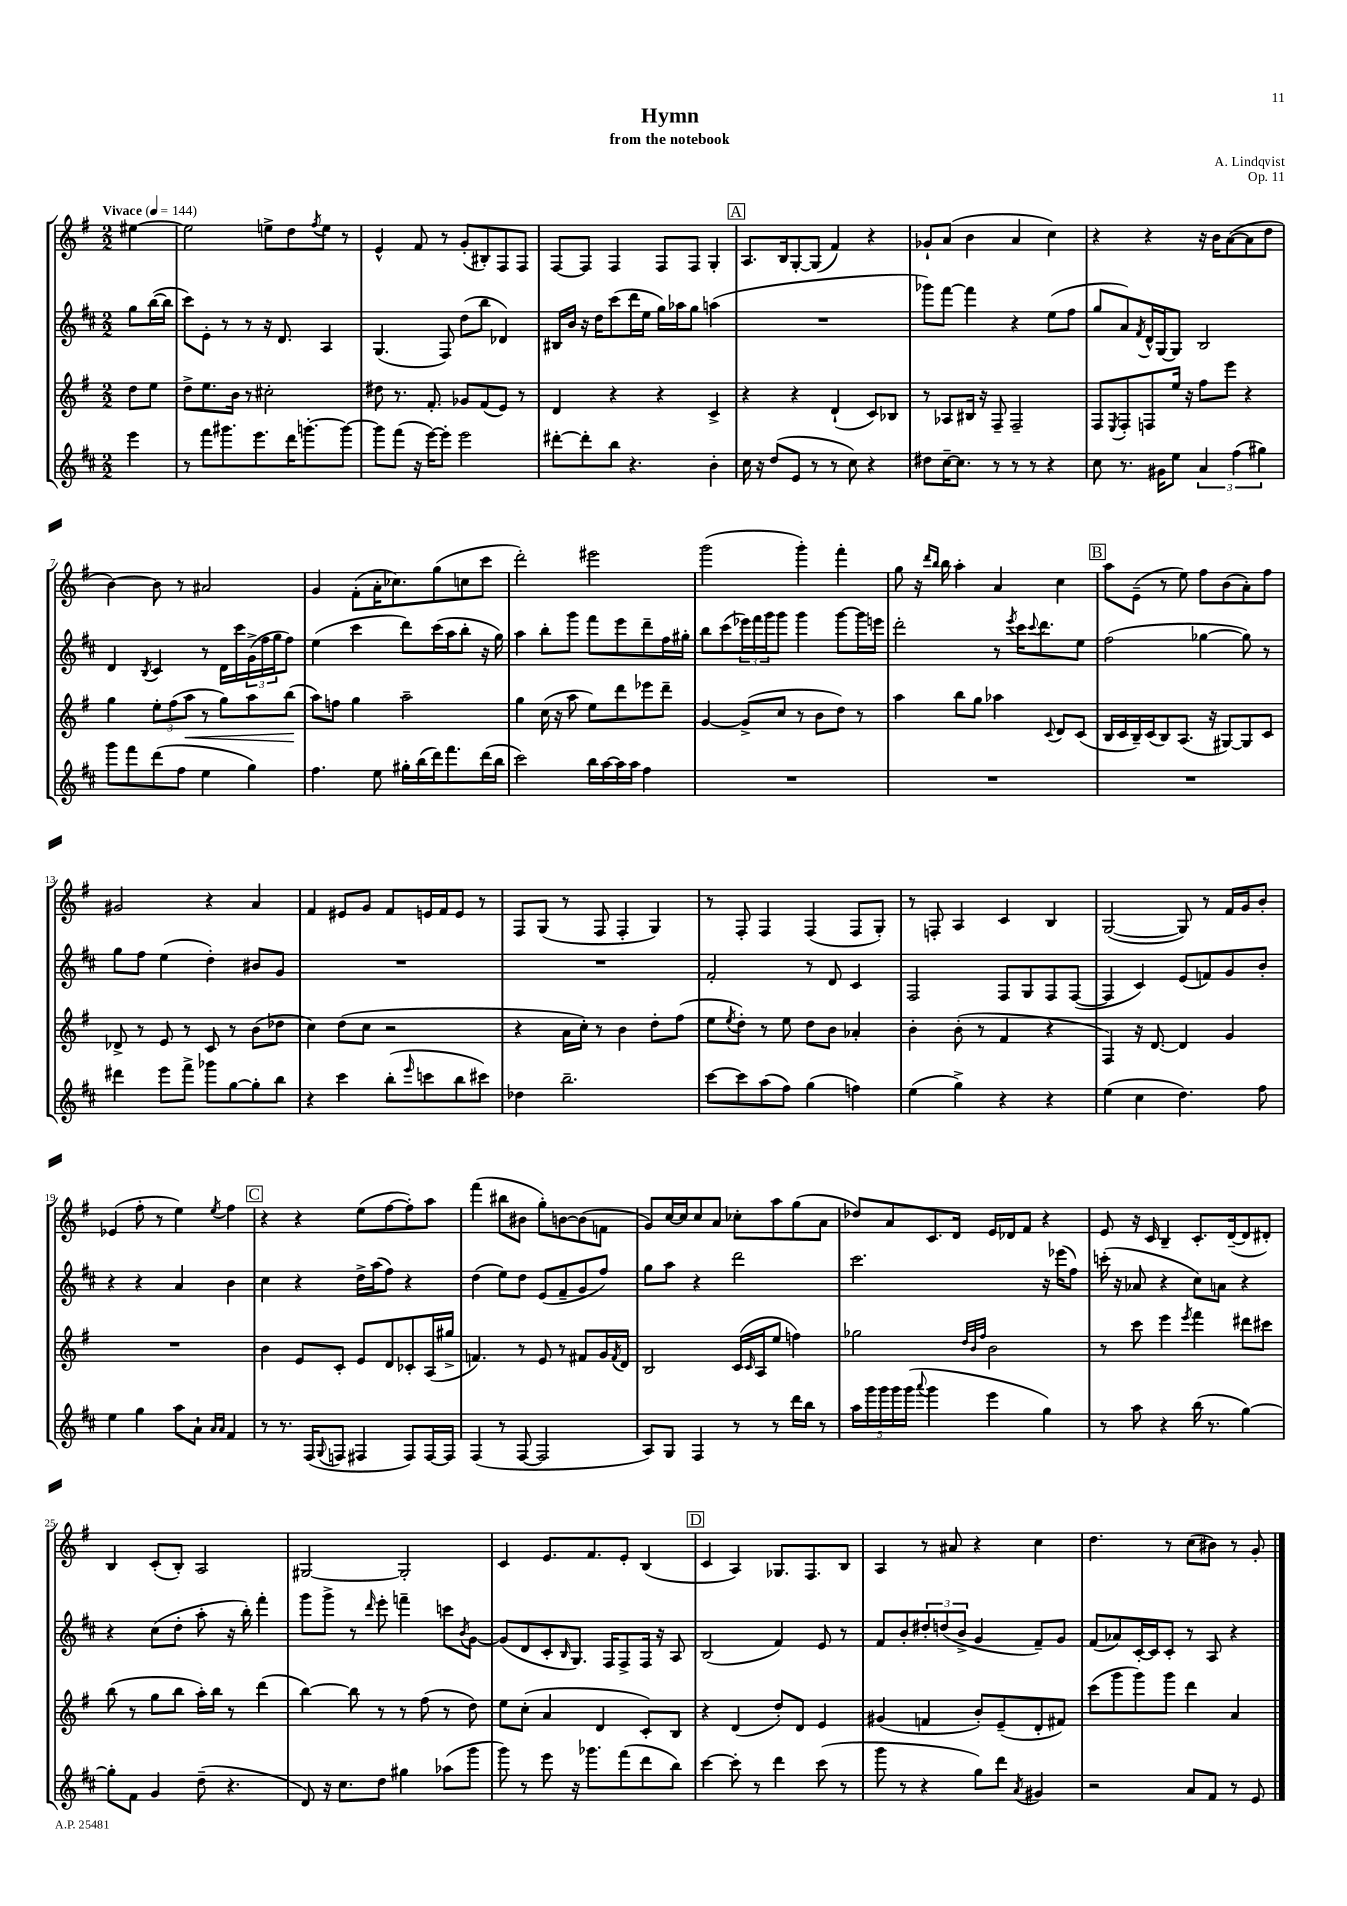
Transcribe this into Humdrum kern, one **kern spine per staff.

**kern	**kern	**dynam	**kern	**kern
*part4	*part3	*part3	*part2	*part1
*staff4	*staff3	*staff3	*staff2	*staff1
*clefG2	*clefG2	*	*clefG2	*clefG2
*k[f#c#]	*k[f#]	*	*k[f#c#]	*k[f#]
*M2/2	*M2/2	*	*M2/2	*M2/2
*MM144	*MM144	*	*MM144	*MM144
=	=	=	=	=
!	!	!	!	!LO:TX:a:B:t=Vivace
4eee\	8dd\L	.	8gg\L	[4ee#X\
.	8ee\J	.	([16bb\L	.
.	.	.	16bb\JJ]	.
=1	=1	=1	=1	=1
8r	8dd^\L	.	8ccc#\L)	2ee#\]
8fff#\L	8.ee\	.	8e'\J	.
8.ggg#X\	.	.	8r	.
.	16b\Jk	.	.	.
.	8r	.	8r	.
8.eee\	.	.	.	.
.	2cc#X'\	.	16r	8een^\L
.	.	.	8.d/	.
16ddd\K	.	.	.	8dd\
[8.gggn'\	.	.	.	.
.	.	.	.	8qff#/
.	.	.	4A/	8ee\J
8ggg\J_	.	.	.	8r
=2	=2	=2	=2	=2
8ggg\L]	8dd#X\	.	(4.G/	4e^^/
(8fff#\J	8.r	.	.	.
16r	.	.	.	8f#/
[16eee\KL)	8.f#'/	.	.	.
8eee'\J]	.	.	8F#/)	8r
2eee\	8g-X/L	.	(8dd\L	(8g'/L
.	(8f#/	.	8bb\J	8B#X'/)
.	8e/J)	.	4d-X/)	8F#/
.	8r	.	.	8F#/J
=3	=3	=3	=3	=3
[8ddd#X'\L	4d/	.	16B#X/LL	[8F#/L
.	.	.	16b/JJ	.
8ddd#'\]	.	.	16r	8F#/J]
.	.	.	16dd\KL	.
8bb\J	4r	.	(8ccc#\	4F#/
4.r	.	.	16ddd\L	.
.	.	.	16ee\JJ	.
.	4r	.	16gg\LL)	8F#/L
.	.	.	16aa-X\J	.
.	.	.	8gg\J	8F#/J
4b'\	4c^/	.	(4aan\	4G'/
!!LO:REH:place=s1:t=A
=4	=4	=4	=4	=4
16cc#\	4r	.	1r	8.A/L
16r	.	.	.	.
(8dd/L	.	.	.	.
.	.	.	.	16B/k
8e/J	4r	.	.	[8G'/
8r	.	.	.	(8G/J]
8r	(4d`/	.	.	4f#/)
8cc#\)	.	.	.	.
4r	8c/L)	.	.	4r
.	8B-X/J	.	.	.
=5	=5	=5	=5	=5
8dd#X\L	8r	.	8ggg-X\L)	8g-X`/L
[16cc#~\K	8A-X/L	.	[8fff#\J	(8a/J
8.cc#\J]	.	.	.	.
.	16B#X/Jk	.	4fff#\]	4b\
.	16r	.	.	.
8r	8F#~/	.	.	.
8r	2F#~/	.	4r	4a/
8r	.	.	.	.
4r	.	.	(8ee\L	4cc\)
.	.	.	8ff#\J	.
=6	=6	=6	=6	=6
8cc#\	8F#/L	.	8gg/L	4r
.	8qE/	.	.	.
8.r	8F#'/	.	8a/)	.
.	.	.	8qf#/	.
.	8Fn/	.	16d^^/L	4r
16g#X\KL	.	.	[16G/J	.
8ee\J	16ee/Jk	.	8G/J]	.
.	16r	.	.	.
6a/	8ff#\L	.	2B/	16r
.	.	.	.	16b\KL
.	8eee\J	.	.	([8a\
(6ff#\	.	.	.	.
.	4r	.	.	8a\]
6gg#X\)	.	.	.	.
.	.	.	.	8dd\J
!!LO:LB:g=z
=7	=7	=7	=7	=7
8ggg\L	4gg\	.	4d/	[4b\)
8fff#\	.	.	.	.
.	.	.	8qB/	.
(8ddd\	12ee'\L	.	4c#/	8b\]
.	(12ff#\	.	.	.
8ff#\J	.	.	.	8r
!	!	!LO:HP:b	!	!
.	12aa\J	<	.	.
4ee\	8r	.	8r	2a#X/
.	8gg\L)	.	16d\LL	.
.	.	.	16ccc#\	.
4gg\)	8aa\	.	(24g^\	.
.	.	.	24ff#\	.
.	.	.	24gg\J	.
.	(8bb\J	.	8ff#\J)	.
.	.	[	.	.
=8	=8	=8	=8	=8
4.ff#\	8aa\L)	.	(4ee\	4g/
.	8ffn\J	.	.	.
.	4gg\	.	4ccc#\	(8f#'\L
8ee\	.	.	.	16a'\K
.	.	.	.	8.cc-X\)
16gg#X'\LL	2aa~\	.	8ddd\L)	.
(16bb\	.	.	.	.
16ddd\J)	.	.	(16ccc#\L	(8gg\
8.fff#\	.	.	16aa\J	.
.	.	.	8bb'\J	8ccn\
(16ddd\L	.	.	16r	8ccc\J
16bb\JJ	.	.	16gg\)	.
=9	=9	=9	=9	=9
2ccc#\)	4gg\	.	4aa\	2ddd'\)
.	(16cc\	.	8bb'\L	.
.	16r	.	.	.
.	8aa\	.	8ggg\J	.
16bb\LL	8ee\L)	.	8fff#\L	2eee#X\
[16aa\	.	.	.	.
16aa\]	8ddd\	.	8eee\	.
16aa\JJ	.	.	.	.
4ff#\	8eee-X\	.	8ddd~\	.
.	8ddd~\J	.	16ff#\L	.
.	.	.	16gg#X'\JJ	.
=10	=10	=10	=10	=10
1r	[4g/	.	8bb\L	(2ggg\
.	.	.	(8ccc#\	.
.	(8g^/L]	.	24eee-X\L)	.
.	.	.	24fff#\	.
.	.	.	24ggg\J	.
.	8cc/J	.	8ggg\J	.
.	8r	.	4ggg\	4ggg'\)
.	8b\L	.	.	.
.	8dd\J)	.	[8ggg\L	4fff#'\
.	8r	.	16ggg\L]	.
.	.	.	16eeen\JJ	.
=11	=11	=11	=11	=11
1r	4aa\	.	2ddd'\	8gg\
.	.	.	.	16r
.	.	.	.	16qqddd/LL
.	.	.	.	16qqbb/JJ
.	.	.	.	16bb\
.	8bb\L	.	.	4aa'\
.	8gg\J	.	.	.
.	4aa-X\	.	8r	4a/
.	.	.	8qeee/	.
.	.	.	16ccc#\KL	.
.	.	.	8qqccc#/	.
.	.	.	8.ddd\	.
.	8qqc/	.	.	.
.	8d/L	.	.	4cc\
.	(8c/J	.	8ee\J	.
!!LO:REH:place=s1:t=B
=12	=12	=12	=12	=12
1r	16B/LL	.	(2ff#\	8aa\L
.	16c/	.	.	.
.	16B~/)	.	.	(8e~\J
.	(16c/J	.	.	.
.	8B/)	.	.	8r
.	(8.A/J	.	.	8ee\)
.	.	.	[4gg-X\	8ff#\L
.	16r	.	.	.
.	[8G#X/L)	.	.	(8b\
.	8G#/]	.	8gg-\])	8a'\)
.	8c/J	.	8r	8ff#\J
!!LO:LB:g=z
=13	=13	=13	=13	=13
4ddd#X\	8d-X^/	.	8gg\L	2g#X/
.	8r	.	8ff#\J	.
8eee\L	8e/	.	(4ee\	.
8fff#^\J	8r	.	.	.
8ggg-X\L	8c/	.	4dd'\)	4r
[8gg\	8r	.	.	.
8gg'\]	(8b\L	.	8b#X/L	4a/
8bb\J	8dd-X\J	.	8g/J	.
=14	=14	=14	=14	=14
4r	4cc\)	.	1r	4f#/
4ccc#\	(8dd\L	.	.	8e#X/L
.	8cc\J	.	.	8g/J
(8bb'\L	2r	.	.	8f#/L
16qqeee/	.	.	.	.
8cccn\	.	.	.	16en/L
.	.	.	.	16f#/J
8bb\	.	.	.	8e/J
8ccc#X\J)	.	.	.	8r
=15	=15	=15	=15	=15
4dd-X\	4r	.	1r	8F#/L
.	.	.	.	(8G/J
2.bb~\	16a\LL	.	.	8r
.	16cc'\JJ)	.	.	.
.	8r	.	.	8F#/
.	4b\	.	.	4F#'/
.	8dd'\L	.	.	4G/)
.	(8ff#\J	.	.	.
=16	=16	=16	=16	=16
[8ccc#\L	8ee\L	.	2f#'/	8r
.	8qee/	.	.	.
8ccc#\]	8dd'\J)	.	.	8F#'/
(8aa\	8r	.	.	4F#/
8ff#\J)	8ee\	.	.	.
(4gg\	8dd\L	.	8r	(4F#/
.	8b\J	.	8d/	.
4ffn\)	4a-X'/	.	4c#/	8F#/L
.	.	.	.	8G'/J)
=17	=17	=17	=17	=17
(4ee\	4b'\	.	2F#/	8r
.	.	.	.	8Fn'/
4gg^\)	(8b'\	.	.	4A/
.	8r	.	.	.
4r	4f#/	.	8F#/L	4c/
.	.	.	8G/	.
4r	4r	.	8F#/	4B/
.	.	.	([8F#/J	.
=18	=18	=18	=18	=18
(4ee\	4F#/)	.	4F#/]	([2G/
4cc#\	16r	.	4c#/)	.
.	[8.d/	.	.	.
4.dd\)	4d/]	.	(8e/L	8G/])
.	.	.	8fn/)	8r
.	4g/	.	8g/	16f#/LL
.	.	.	.	16g/J
8ff#\	.	.	8b'/J	8b'/J
!!LO:LB:g=z
=19	=19	=19	=19	=19
4ee\	1r	.	4r	(4e-X/
4gg\	.	.	4r	8ff#'\
.	.	.	.	8r
8aa\L	.	.	4a/	4ee\)
8a`\J	.	.	.	.
16qqa/LL	.	.	.	.
16qqa/JJ	.	.	.	8qee/
4f#/	.	.	4b\	4ff#\
!!LO:REH:place=s1:t=C
=20	=20	=20	=20	=20
8r	4b\	.	4cc#\	4r
8.r	.	.	.	.
.	8e/L	.	4r	4r
(16F#/KL	.	.	.	.
8qqG/	.	.	.	.
8Fn/J	8c'/J	.	.	.
4F#X/	8e/L	.	16dd^\LL	(8ee\L
.	.	.	(16aa\J	.
.	8d/	.	8ff#\J)	[8ff#\
8F#/L)	8c-X'/	.	4r	8ff#'\])
[16F#/L	(16A/L	.	.	8aa\J
16F#/JJ]	16gg#X^/JJ	.	.	.
=21	=21	=21	=21	=21
(4F#/	4.fn/)	.	(4dd\	(4fff#\
8r	.	.	8ee\L)	8bb#X\L
[8F#/	8r	.	8dd\J	8b#X\J
2F#/]	8e/	.	(8e/L	8gg'\L)
.	8r	.	8f#~/	[8bn\
.	8f#X/L	.	8g/	(8b\]
.	16g/L	.	8ff#/J)	8fn\J
.	8qf#/	.	.	.
.	16d/JJ	.	.	.
=22	=22	=22	=22	=22
8A/L)	2B/	.	8gg\L	8g/L)
8G/J	.	.	8aa\J	[16cc/L
.	.	.	.	16cc/J]
4F#/	.	.	4r	8cc/
.	.	.	.	8a/J
8r	(16c/LL	.	2ddd\	8cc-X'\L
.	16qqc/	.	.	.
.	16A/J	.	.	.
8r	8ee/J	.	.	8aa\
16ddd\LL	4ffn\)	.	.	(8gg\
16bb\JJ	.	.	.	.
8r	.	.	.	8a\J
=23	=23	=23	=23	=23
20aa\LL	2gg-X\	.	2.ccc#\	8dd-X/L)
20ggg\	.	.	.	.
20ggg\	.	.	.	.
.	.	.	.	8a/
20ggg\	.	.	.	.
(20ggg\JJ	.	.	.	.
8qqaaa/	.	.	.	.
4ggg\	.	.	.	8.c/
.	.	.	.	16d/Jk
.	32qqdd/LLL	.	.	.
.	32qqb/	.	.	.
.	32qqff#/JJJ	.	.	.
4eee\	2b\	.	.	16e/LL
.	.	.	.	16d-X/J
.	.	.	.	8f#/J
4gg\)	.	.	16r	4r
.	.	.	(16eee-X\KL	.
.	.	.	8ff#\J)	.
=24	=24	=24	=24	=24
8r	8r	.	(16cccn'\	8e/
.	.	.	16r	.
8aa\	8ccc\	.	8a-X/	16r
.	.	.	.	16c/
4r	4eee\	.	4r	4B~/
.	8qeee/	.	.	.
(16bb\	4fff#\	.	8cc#\L)	8.c'/L
8.r	.	.	.	.
.	.	.	8an\J	.
.	.	.	.	([16d~/k
[4gg\)	8ddd#X\L	.	4r	8d/]
.	8ccc#X\J	.	.	8d#X'/J)
!!LO:LB:g=z
=25	=25	=25	=25	=25
8gg'\L]	(8bb\	.	4r	4B/
8f#\J	8r	.	.	.
4g/	8gg\L	.	(8cc#\L	(8c'/L
.	8bb\J	.	8dd'\J	8B'/J)
(8dd~\	16aa'\LL)	.	8aa'\	2A/
.	16bb\JJ	.	.	.
4.r	8r	.	16r	.
.	.	.	16bb'\)	.
.	(4ddd\	.	4fff#'\	.
=26	=26	=26	=26	=26
8d/)	[4bb\)	.	8ggg\L	[2G#X/
16r	.	.	8ggg^\J	.
8.cc#\L	.	.	.	.
.	8bb\]	.	8r	.
.	.	.	16qqddd/	.
8dd\J	8r	.	8eee'\	.
4gg#X\	8r	.	4fffn~\	2G#'/]
.	(8ff#\	.	.	.
(8aa-X\L	8r	.	8cccn\L	.
.	.	.	8qb/	.
8ggg\J	8dd\)	.	[8g\J	.
=27	=27	=27	=27	=27
8ggg\)	8ee\L	.	(8g/L]	4c/
8r	(8cc'\J	.	8d/	.
8eee\	4a/	.	8c#'/	8.e/L
.	.	.	16qqB/	.
16r	.	.	8.G/J)	.
8.ggg-X\L	.	.	.	8.f#/
.	4d/	.	.	.
.	.	.	16F#/KL	.
(8fff#\	.	.	8F#^/	8e'/J
8ddd\	8c'/L)	.	16F#/Jk	(4B/
.	.	.	16r	.
8bb\J)	8B/J	.	8A/	.
!!LO:REH:place=s1:t=D
=28	=28	=28	=28	=28
[4ccc#\	4r	.	(2B/	4c/
8ccc#'\]	(4d/	.	.	4A/)
8r	.	.	.	.
4ddd\	8dd'/L)	.	4f#/)	8.G-X/L
.	8d/J	.	.	.
.	.	.	.	8.F#/
(8ccc#\	4e/	.	8e/	.
8r	.	.	8r	8B/J
=29	=29	=29	=29	=29
8ggg\	(4g#X/	.	8f#/L	4A/
8r	.	.	8b'/	.
4r	4fn/	.	12dd#X'/	8r
.	.	.	(12ddn/	.
.	.	.	.	8a#X/
.	.	.	12b^/J	.
8gg\L)	8b'/L)	.	4g/	4r
8ddd\J	(8e~/	.	.	.
8qa/	.	.	.	.
4g#X/	8d'/	.	8f#~/L)	4cc\
.	8f#X/J)	.	8g/J	.
=30	=30	=30	=30	=30
2r	(8ccc\L	.	(8f#/L	4.dd\
.	8ggg\	.	8a-X/)	.
.	8ggg\)	.	[16c#'/L	.
.	.	.	16c#/J]	.
.	8ggg\J	.	8c#'/J	8r
8a/L	4ddd\	.	8r	(8cc\L
8f#/J	.	.	8A/	8b#X\J)
8r	4a/	.	4r	8r
8e/	.	.	.	8g'/
==	==	==	==	==
*-	*-	*-	*-	*-
